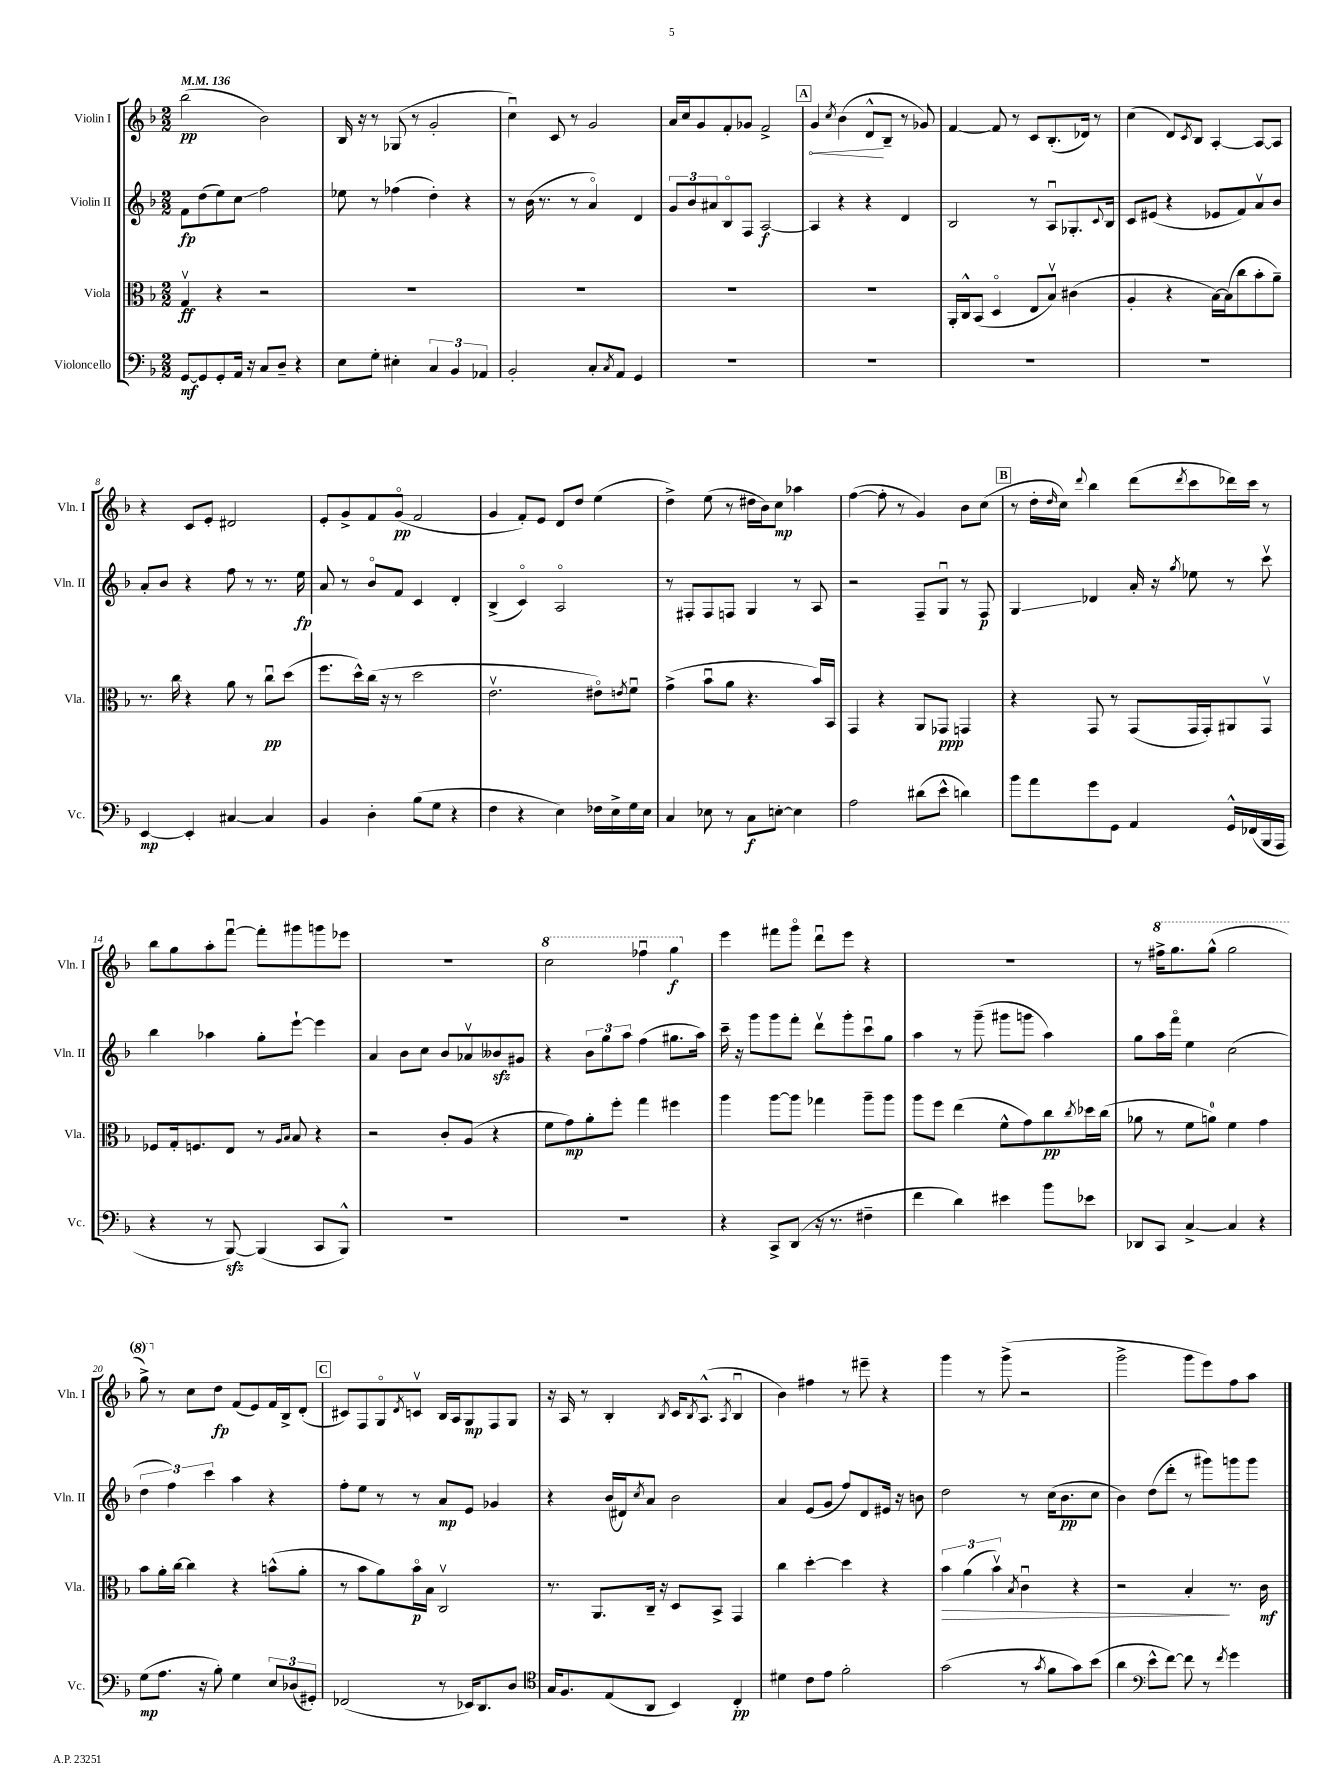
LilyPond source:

<<
\new StaffGroup <<
\new Staff = "s0" \with { instrumentName = "Violin I" shortInstrumentName = "Vln. I" } {
    \clef treble \key f \major \numericTimeSignature \time 2/2 \tempo 4 = 136
    bes''2\pp( bes'2) |
    bes16 r16 r8 ges8( r8 g'2-. |
    c''4\downbow) c'8 r8 g'2 |
    a'16 c''16 g'8 f'8-. ges'8 f'2-> |
    \mark \markup { \box "A" } \once \override Hairpin.circled-tip = ##t g'4\< \acciaccatura { c''8 } bes'4( d'8-^\! bes8-- r8 ges'8) |
    f'4~ f'8 r8 c'8 bes8.-.( des'16) r8 |
    c''4( d'8) \acciaccatura { c'8 } bes8 a4~-. a8~ a8 |
    r4 c'8 e'8-. dis'2 |
    e'8-. g'8-> f'8 g'8\flageolet\pp( f'2 |
    g'4 f'8-.) e'8 d'8 d''8 e''4( |
    d''4->) e''8( r8 dis''16 bes'16) c''8\mp aes''4 |
    f''4~( f''8-. r8 g'4) bes'8 c''8( |
    \mark \markup { \box "B" } r8 d''16-. \grace { d''16 } c''16) \appoggiatura { d'''8 } bes''4 d'''8( \acciaccatura { d'''8 } c'''8 des'''16) c'''16 r8 |
    bes''8 g''8 a''8-. f'''8~\downbow f'''8-. gis'''8 g'''8 ees'''8 |
    R1 |
    \ottava #1 c'''2 fes'''4\downbow g'''4\f \ottava #0 |
    e'''4 fis'''8 g'''8\flageolet d'''8\downbow e'''8 r4 |
    R1 |
    r8 \ottava #1 fis'''16-> g'''8. g'''8-^( g'''2 |
    g'''8->) \ottava #0 r8 c''8 d''8\fp f'8( e'8) f'16 bes16-> d'8-.( |
    \mark \markup { \box "C" } cis'8) f8 g8\flageolet \acciaccatura { d'8 } c'8\upbow bes16 a16 g8\mp f8 g8 |
    r16 a16 r8 bes4-. \acciaccatura { bes8 } c'16 \acciaccatura { bes8 } a8.-^( \acciaccatura { a8 } bes4\downbow |
    bes'4) fis''4 r8 eis'''8-- r4 |
    g'''4 r8 g'''8->( r2 |
    g'''2-> g'''8 e'''8) f''8 a''8 \bar "|." |
}
\new Staff = "s1" \with { instrumentName = "Violin II" shortInstrumentName = "Vln. II" } {
    \clef treble \key f \major \numericTimeSignature \time 2/2
    f'8\fp d''8( e''8) c''8\glissando f''2 |
    ees''8 r8 fes''4( d''4-.) r4 |
    r8 bes'16( r8. r8 a'4\flageolet) d'4 |
    \tuplet 3/2 { g'8 bes'8 ais'8 } bes8\flageolet f8 a2~\f |
    \mark \markup { \box "A" } a4 r4 r4 d'4 |
    bes2 r8 a8\downbow ges8.-. \appoggiatura { c'8 } bes16 |
    c'8 eis'8( r4 ees'8 f'8) a'8\upbow bes'8 |
    a'8-. bes'8 r4 f''8 r8 r8. e''16\fp |
    a'8 r8 bes'8\flageolet f'8 c'4 d'4-. |
    bes4->( c'4\flageolet) a2\flageolet |
    r8 fis8-. fis8 f8 g4 r8 a8 |
    r2 f8-- g8\downbow r8 f8\p |
    \mark \markup { \box "B" } g4\glissando des'4 a'16-. r16 \acciaccatura { g''8 } ees''8 r8 c'''8\upbow |
    bes''4 aes''4 g''8-. e'''8~-! e'''4 |
    a'4 bes'8 c''8 bes'8 aes'8\upbow beses'8\sfz gis'8 |
    r4 \tuplet 3/2 { bes'8 g''8 a''8 } f''4( gis''8. a''16) |
    c'''16-- r16 g'''8 g'''8 f'''8-. d'''8\upbow g'''8-. c'''8\downbow g''8 |
    a''4 r8 g'''8--( gis'''8 g'''8 a''4) |
    g''8 a''16 f'''16\flageolet e''4 c''2( |
    \tuplet 3/2 { d''4 f''4) c'''4 } a''4 r4 |
    \mark \markup { \box "C" } f''8-. e''8 r8 r8 a'8\mp e'8 ges'4 |
    r4 bes'16( dis'16) \acciaccatura { c''8 } a'8 bes'2 |
    a'4 e'8( g'8 f''8) d'8 eis'16 r16 b'8 |
    d''2 r8 c''16( bes'8.\pp c''8 |
    bes'4) d''8( d'''8-. r8 gis'''8) g'''8 g'''8 \bar "|." |
}
\new Staff = "s2" \with { instrumentName = "Viola" shortInstrumentName = "Vla." } {
    \clef alto \key f \major \numericTimeSignature \time 2/2
    g4\upbow\ff r4 r2 |
    R1 |
    R1 |
    R1 |
    \mark \markup { \box "A" } R1 |
    a,16-. c16-^ bes,8( d4\flageolet e8 bes8\upbow) cis'4( |
    a4-. r4 bes16~) bes16( c''8 bes'8-. a'8--) |
    r8. c''16 r4 a'8 r8 c''8\downbow\pp d''8( |
    f''8. d''16-^) c''16( r16 r8 d''2 |
    e'2.\upbow eis'8\flageolet) \acciaccatura { e'8 } f'8\downbow |
    g'4->( bes'8\downbow a'8 r4. bes'16) bes,16 |
    g,4 r4 a,8 ges,8\ppp g,4 |
    \mark \markup { \box "B" } r4 g,8 r8 g,8( g,16 g,16-.) ais,8 g,8\upbow |
    fes8 g16-. f8. e8 r8 \grace { a16 bes16 } bes8 r4 |
    r2 c'8-. a8( r4 |
    f'8 g'8\mp) a'8-. f''8-. g''4 fis''4 |
    a''4 a''8~ a''8 ges''4 a''8-- a''8 |
    a''8 f''8 e''4( f'8-^ g'8) c''8\pp \acciaccatura { c''8 } des''16 c''16( |
    aes'8 r8 f'8 a'8-0) f'4 g'4 |
    bes'8 a'16-. c''16~ c''4 r4 b'8-^( a'8-. |
    \mark \markup { \box "C" } r8 bes'8 a'8) bes'16\flageolet\p bes16 c2\upbow |
    r8. a,8. c16-- r16 d8 bes,8-> g,4 |
    c''4 d''4~-. d''4 r4 |
    \tuplet 3/2 { bes'4\> a'4( bes'4\upbow) } \acciaccatura { bes8 } c'4\downbow r4 |
    r2 bes4-.\! r8. c'16\mf \bar "|." |
}
\new Staff = "s3" \with { instrumentName = "Violoncello" shortInstrumentName = "Vc." } {
    \clef bass \key f \major \numericTimeSignature \time 2/2
    g,8~\mf g,8 g,8-. a,16 r16 c8 d8-- r4 |
    e8 g8-. eis4-. \tuplet 3/2 { c4 bes,4 aes,4 } |
    bes,2-. c8-. \acciaccatura { c8 } a,8 g,4 |
    R1 |
    \mark \markup { \box "A" } R1 |
    R1 |
    R1 |
    e,4~\mp e,4-. cis4~ cis4 |
    bes,4 d4-. bes8( g8 r4 |
    f4 r4 e4) fes16 e16-> g16 e16 |
    c4 ees8 r8 c8\f e8~-. e4 |
    a2 dis'8( e'8-^ d'4) |
    \mark \markup { \box "B" } bes'8 a'8 g'8 g,8 a,4 g,16-^ fes,16( bes,,16 a,,16 |
    r4 r8 bes,,8~\sfz) bes,,4( c,8 bes,,8-^) |
    R1 |
    R1 |
    r4 c,8-> d,8( r16 r8. fis4-- |
    f'4 d'4) eis'4 bes'8 ees'8 |
    des,8 c,8 c4~-> c4 r4 |
    g8\mp( a8. r16 bes8-.) g4 \tuplet 3/2 { e8 des8( gis,8-.) } |
    \mark \markup { \box "C" } fes,2( r8 ees,16) d,8. d8 |
    \clef tenor g16 f8. e8( a,8 bes,4) c4-.\pp |
    dis'4 c'8 e'8 f'2-. |
    g'2( r8 \acciaccatura { g'8 } f'8 g'8) bes'8( |
    a'4 \clef bass e'8-^ f'8~) f'8 r8 \acciaccatura { f'8 } g'4 \bar "|." |
}
>>
>>
